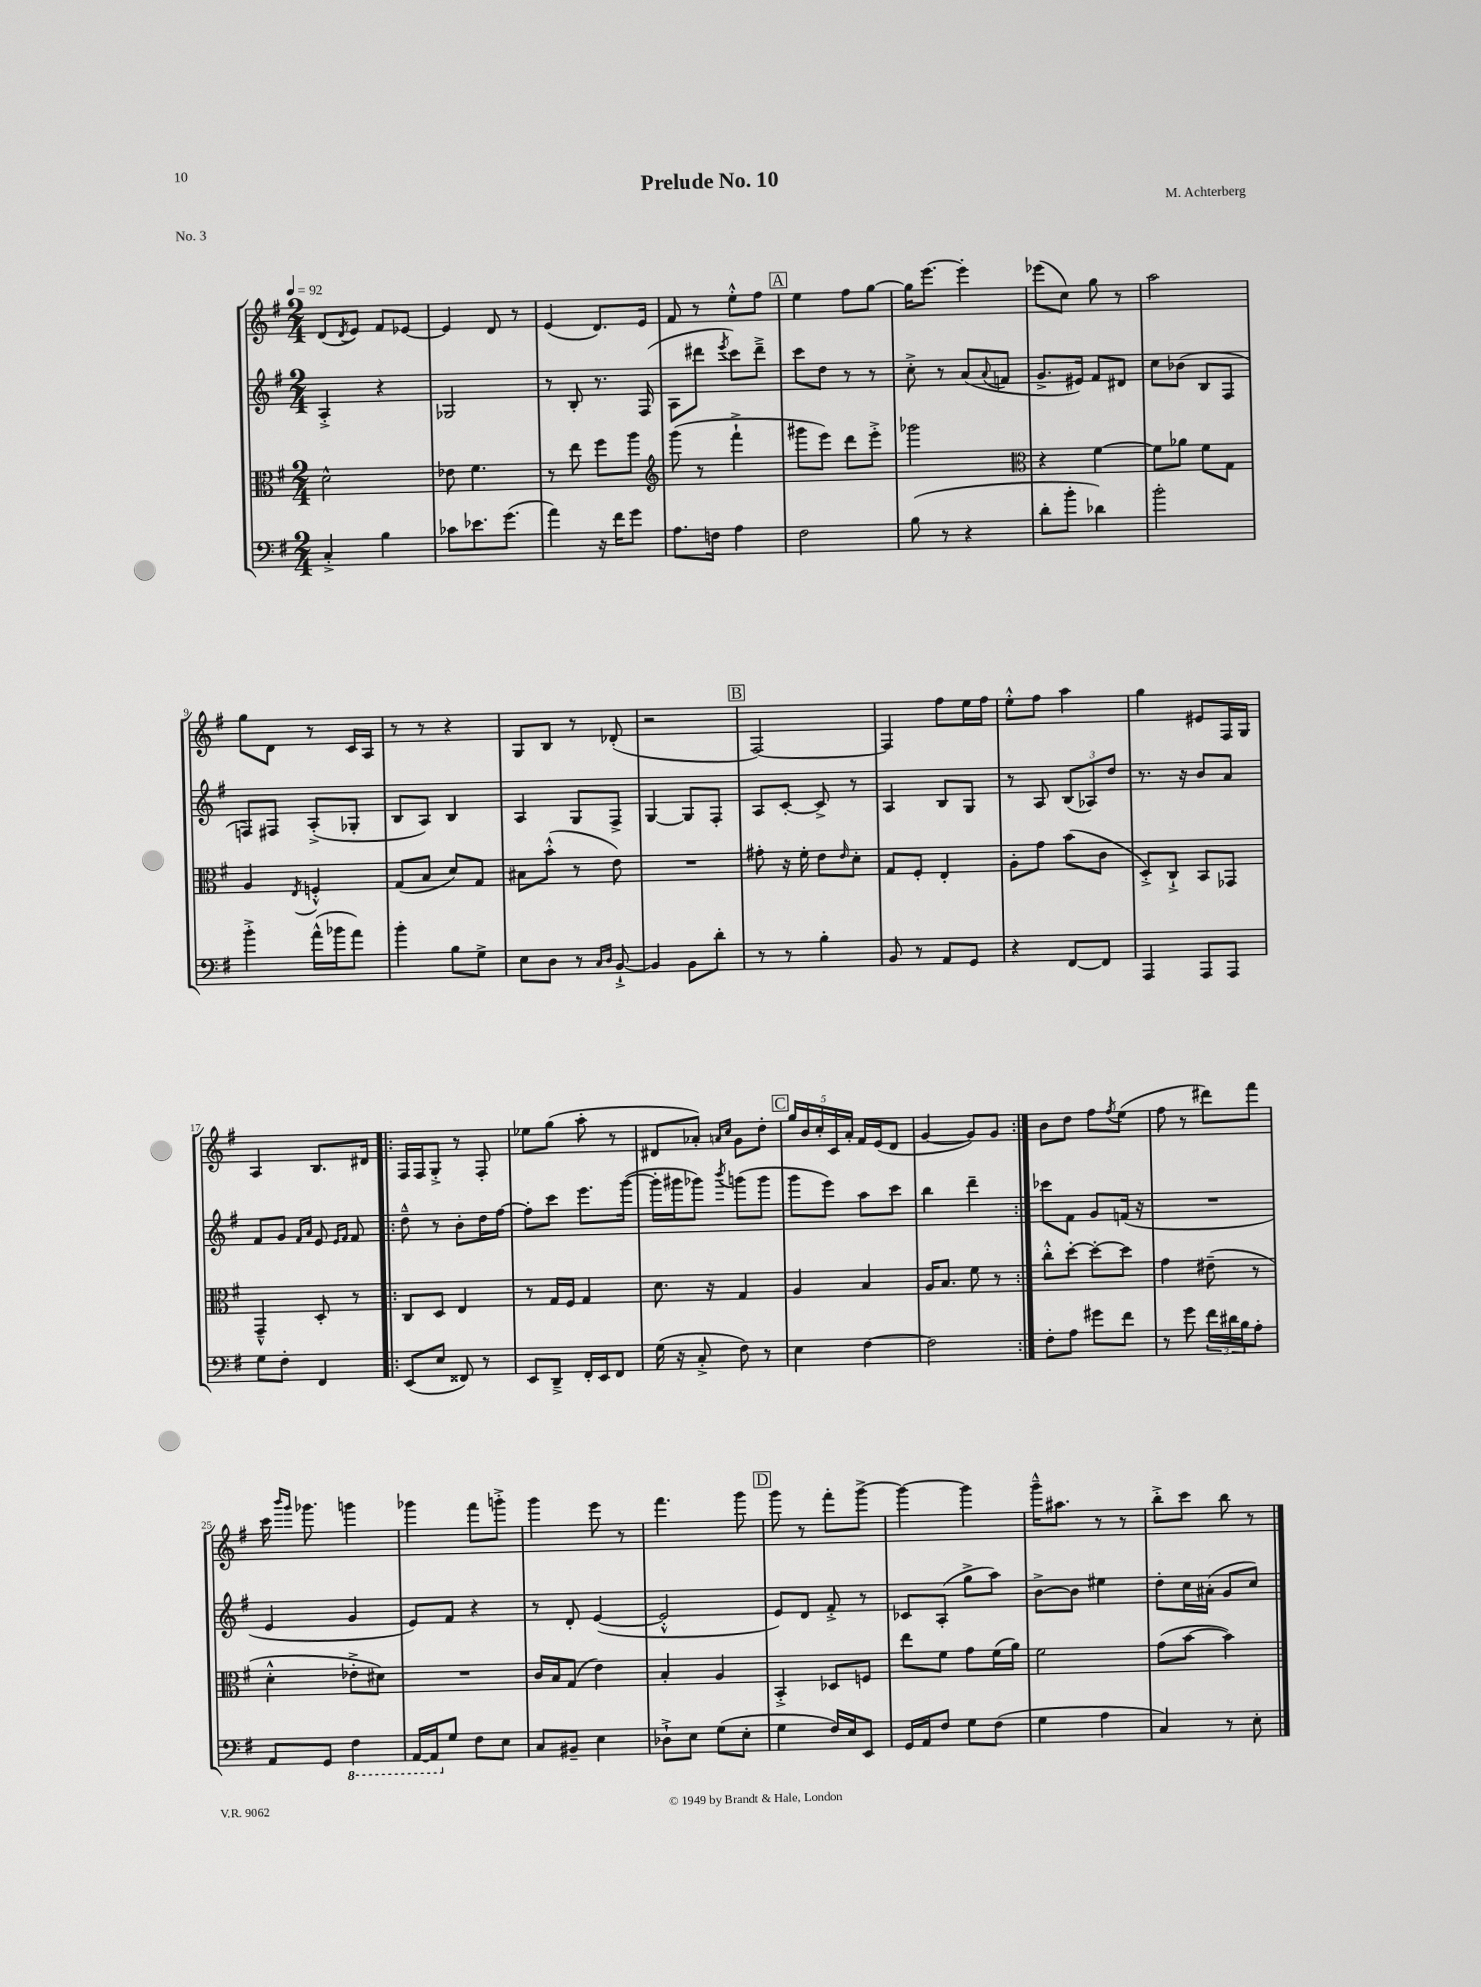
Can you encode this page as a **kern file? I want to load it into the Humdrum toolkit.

**kern	**kern	**kern	**kern
*part4	*part3	*part2	*part1
*staff4	*staff3	*staff2	*staff1
*clefF4	*clefC3	*clefG2	*clefG2
*k[f#]	*k[f#]	*k[f#]	*k[f#]
*M2/4	*M2/4	*M2/4	*M2/4
*MM92	*MM92	*MM92	*MM92
=1	=1	=1	=1
4C'^/	2d^^\	4A'^/	(8d/L
.	.	.	8qd/
.	.	.	8e/J)
4B\	.	4r	8f#/L
.	.	.	[8e-X/J
=2	=2	=2	=2
8c-X\L	8e-X\	2G-X/	4e-/]
8.e-X\	4.f#\	.	.
.	.	.	8d/
(8.g\J	.	.	.
.	.	.	8r
=3	=3	=3	=3
4a\)	8r	8r	(4e/
.	8ee\	8B'/	.
16r	8ff#\L	8.r	8.d/L)
16f#\KL	.	.	.
8g\J	8aa\J	.	.
.	.	(16F#/	16e/Jk
=4	=4	=4	=4
*	*clefG2	*	*
8.A\L	(8ggg\	8A\L	8f#/
.	8r	8ddd#X\J	8r
16Fn\Jk	.	.	.
.	.	8qeee/	.
4A\	4fff#`^\	8ccc\L)	8ee'^^\L
.	.	8ddd#~^\J	8ff#\J
!!LO:REH:place=s1:t=A
=5	=5	=5	=5
2F#\	8ggg#X\L	8ccc\L	4ee\
.	8eee\J)	8dd\J	.
.	8ddd\L	8r	8ff#\L
.	8eee'^\J	8r	[8gg\J
=6	=6	=6	=6
(8B\	2ggg-X\	8cc'^\	16gg\KL]
.	.	.	[8.eee\J
8r	.	8r	.
4r	.	(8a/L	4eee'\]
.	.	8qqa/	.
.	.	8fn/J	.
=7	=7	=7	=7
*	*clefC3	*	*
8d'\L	4r	8.g^/L	(8eee-X\L
8b'\J	.	.	8cc\J)
.	.	16e#X/Jk)	.
4d-X\)	[4f#\	8f#/L	8gg\
.	.	8d#X/J	8r
=8	=8	=8	=8
2b'\	8f#\L]	8cc\L	2aa\
.	8a-X\J	(8b-X\J	.
.	8f#\L	8B/L	.
.	8G\J	8F#/J	.
!!LO:LB:g=z
=9	=9	=9	=9
4b'^\	4A/	8Fn/L)	8gg\L
.	.	8F#X/J	8d\J
.	8qE/	.	.
(16a^^\LL	4Fn'^^/	(8A'^/L	8r
16b-X\J	.	.	.
8a\J)	.	8G-X'/J	16c/LL
.	.	.	16A/JJ
=10	=10	=10	=10
4b'\	(8G/L	8B/L	8r
.	8B/J	8A/J)	8r
8B\L	8d/L)	4B/	4r
8G^\J	8G/J	.	.
=11	=11	=11	=11
8E\L	8B#X\L	4A/	8G/L
8D\J	(8b'^^\J	.	8B/J
8r	8r	8G/L	8r
16qqC/LL	.	.	.
16qqD/JJ	.	.	.
[8BB`^/	8e\)	8F#^/J	(8d-X'/
=12	=12	=12	=12
4BB/]	2r	[4G/	2r
8BB\L	.	8G/L]	.
8d'\J	.	8F#'/J	.
!!LO:REH:place=s1:t=B
=13	=13	=13	=13
8r	8g#X'\	8A/L	[2F#/)
8r	16r	[8c'/J	.
.	16f#'\	.	.
4B'\	8e\L	8c^/]	.
.	16qqe/	.	.
.	8d'\J	8r	.
=14	=14	=14	=14
8BB/	8G/L	4A/	4F#/]
8r	8F#'/J	.	.
8AA/L	4E'/	8B/L	8ff#\L
8GG/J	.	8G/J	16ee\L
.	.	.	16ff#\JJ
=15	=15	=15	=15
4r	8A'\L	8r	8ee'^^\L
.	8g\J	8A/	8ff#\J
[8FF#/L	(8b\L	(12B/L	4aa\
.	.	12A-X/)	.
8FF#/J]	8c\J	.	.
.	.	12dd/J	.
=16	=16	=16	=16
4AAA/	8D'^/L)	8.r	4gg\
.	8C`^/J	.	.
.	.	16r	.
8AAA/L	8BB/L	8b/L	8e#X/L
8AAA/J	8GG-X/J	8a/J	16F#/L
.	.	.	16G/JJ
!!LO:LB:g=z
=17	=17	=17	=17
8G\L	4GG~^^/	8f#/L	4A/
8F#'\J	.	8g/J	.
.	.	16qqf#/LL	.
.	.	16qqa/JJ	.
4FF#/	8D'/	8e/	8.B/L
.	.	16qqe/LL	.
.	.	16qqf#/JJ	.
.	8r	8f#/	.
.	.	.	16d#X/Jk
=18!|:	=18!|:	=18!|:	=18!|:
(8EE/L	8C/L	8dd~^^\	16F#/LL
.	.	.	16F#/J
8E/J	8D/J	8r	8G'^/J
8FF##X/)	4E/	8b'\L	8r
8r	.	16dd\L	8F#'/
.	.	[16ff#\JJ	.
=19	=19	=19	=19
8EE/L	8r	8ff#'\L]	8ee-X\L
8DD~^/J	16G/LL	8ccc\J	(8gg\J
.	16F#/JJ	.	.
16FF#'/LL	4G/	8.eee\L	8aa'\
16EE/J	.	.	.
8FF#/J	.	.	8r
.	.	([16ggg\Jk	.
=20	=20	=20	=20
(16G\	8.d\	16ggg'\LL]	8d#X/L
16r	.	16ggg#X\J	.
8C'^/	.	8ggg-X\J)	8a-X'/J)
.	16r	.	.
.	.	.	16qqan/LL
.	.	8qbbb/	16qqcc/JJ
8F#\)	4G/	(8gggn\L	8g\L
8r	.	8ggg\J	8dd'\J
!!LO:REH:place=s1:t=C
=21	=21	=21	=21
4E\	4A/	8ggg\L	20gg/LL
.	.	.	20b/
.	.	.	20cc'/
.	.	8eee\J)	.
.	.	.	20c/
.	.	.	20a'/JJ
[4F#\	4B/	8aa\L	16f#/LL
.	.	.	(16e/J
.	.	8ccc\J	8d/J
=22	=22	=22	=22
2F#\]	16A/KL	4bb\	[4g/
.	8.B/J	.	.
.	8f#\	4ddd~\	8g/L])
.	8r	.	8g/J
=23:|!	=23:|!	=23:|!	=23:|!
8F#'\L	8cc'^^\L	8ccc-X\L	8b\L
8A\J	[8dd'\J	8f#\J	8dd\J
8g#X\L	8dd'\L_	8g/L	8ff#\L
.	.	.	8qff#/
8f#\J	8dd\J]	(16fn/Jk	(8ee\J
.	.	16r	.
=24	=24	=24	=24
8r	4g\	2r	8ff#\
8g\	.	.	8r
24f#\LL	(8e#X~\	.	8ddd#X\L)
24d#X\	.	.	.
24B\J	.	.	.
8A'\J	8r	.	8fff#\J
!!LO:LB:g=z
=25	=25	=25	=25
8AA/L	4d'^^\	4e/	16ccc\
.	.	.	16qqbbb/LL
.	.	.	16qqggg/JJ
.	.	.	8.ggg-X\
8GG/J	.	.	.
*8ba	*	*	*
4FF#\	8e-X'^\L	4g/	4gggn\
.	8d#X\J)	.	.
=26	=26	=26	=26
[16AAA/LL	2r	8e/L)	4ggg-X\
16AAA/J]	.	.	.
*X8ba	*	*	*
8G/J	.	8f#/J	.
8F#\L	.	4r	8fff#\L
8E\J	.	.	8gggn'^\J
=27	=27	=27	=27
8C/L	16c/LL	8r	4ggg\
.	16B/J	.	.
8BB#X~/J	(8G/J	8d'/	.
4E\	4e\)	([4e/	8eee\
.	.	.	8r
=28	=28	=28	=28
8D-X`^\L	4B'/	2e'^^/]	4.fff#\
8E\J	.	.	.
(8G\L	4A/	.	.
8E'\J	.	.	8ggg\
!!LO:REH:place=s1:t=D
=29	=29	=29	=29
4G\	4BB'^/	8e/L)	8ggg\
.	.	8d/J	8r
16F#/LL)	8D-X/L	8f#'^/	8fff#'\L
16E/J	.	.	.
8EE/J	8Fn/J	8r	[8ggg^\J
=30	=30	=30	=30
16GG/LL	8ee\L	8c-X/L	4ggg\_
16AA/J	.	.	.
8F#/J	8f#\J	(8A'/J	.
8G\L	8g\L	8gg^\L	4ggg\]
(8F#\J	(16f#\L	8aa\J)	.
.	16a\JJ)	.	.
=31	=31	=31	=31
4G\	2f#\	[8b^\L	16ggg~^^\KL
.	.	.	8.aa#X\J
.	.	8b\J]	.
4A\	.	4ee#X\	8r
.	.	.	8r
=32	=32	=32	=32
4C/)	(8g\L	8dd'\L	8bb'^\L
.	[8b\J	16cc\L	8ccc\J
.	.	(16a#X'\JJ	.
8r	4b\])	8g/L	8bb\
8E'\	.	8cc/J)	8r
==	==	==	==
*-	*-	*-	*-
